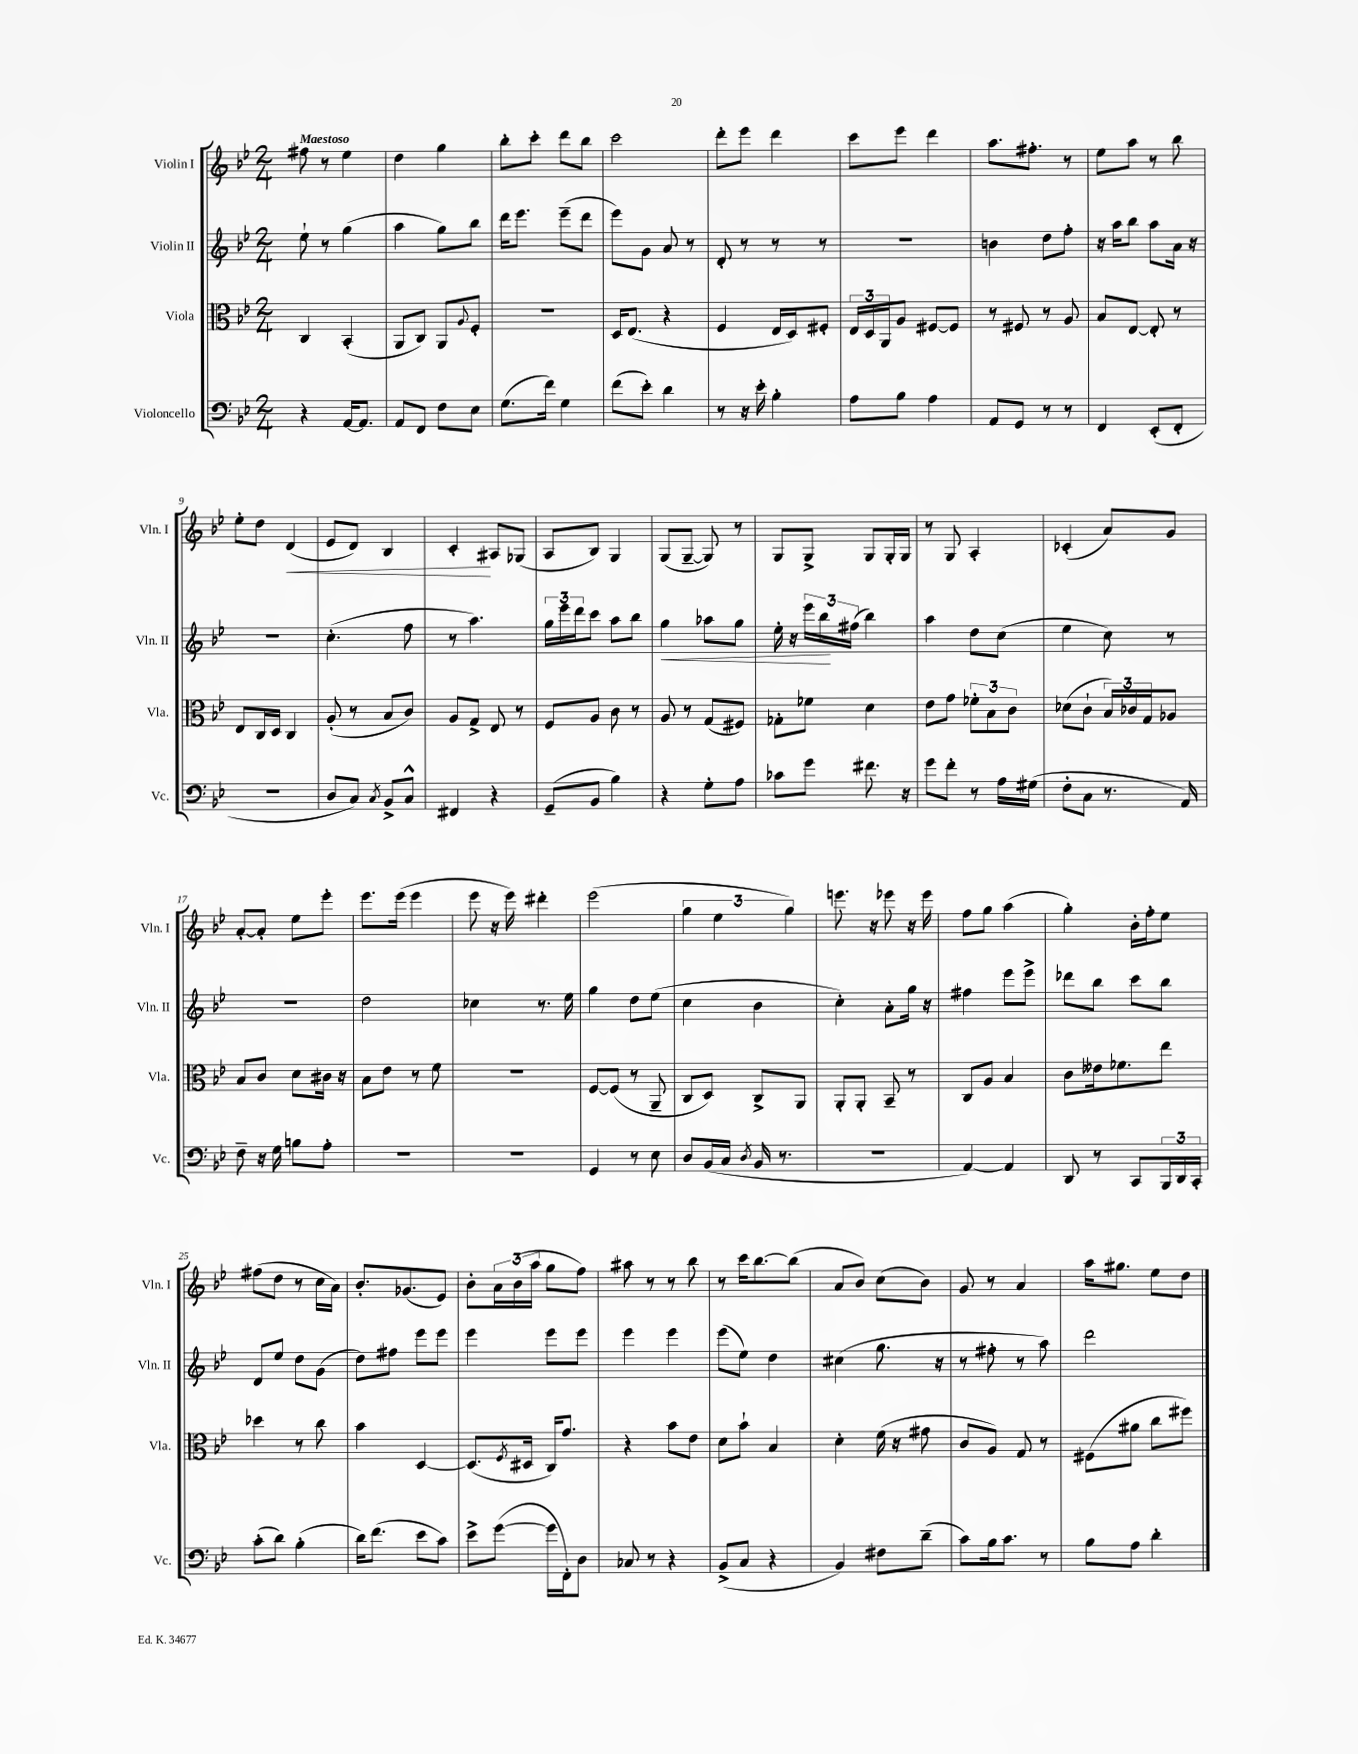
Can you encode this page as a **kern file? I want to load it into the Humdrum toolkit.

**kern	**kern	**kern	**kern
*staff4	*staff3	*staff2	*staff1
*clefF4	*clefC3	*clefG2	*clefG2
*k[b-e-]	*k[b-e-]	*k[b-e-]	*k[b-e-]
*M2/4	*M2/4	*M2/4	*M2/4
4r	4C	8ee-`	8ff#
.	.	8r	8r
[16AA	(4BB-'	(4gg	4ee-
8.AA]	.	.	.
=	=	=	=
8AA	8AA	4aa	4dd
8FF	8C)	.	.
8F	8AA	8gg)	4gg
.	8qqA	.	.
8E-	8F'	8bb-	.
=	=	=	=
(8.G	2r	16ddd	8bb-'
.	.	8.eee-	.
.	.	.	8ccc'
16f)	.	.	.
4G	.	(8eee-~	8ddd
.	.	8ddd	8bb-
=	=	=	=
(8f	16D	8eee-)	2ccc
.	(8.E-	.	.
8e-')	.	8g	.
4d	4r	8a	.
.	.	8r	.
=	=	=	=
8r	4F	8d'	8ddd'
16r	.	8r	8eee-
16e-'	.	.	.
4B-'	16E-	8r	4ddd
.	16D)	.	.
.	8F#'	8r	.
=	=	=	=
8A	24E-	2r	8ccc
.	24D	.	.
.	24AA	.	.
8B-	8A	.	8eee-
4A	[8F#	.	4ddd
.	8F#]	.	.
=	=	=	=
8AA	8r	4b	8.aa
8GG	8F#	.	.
.	.	.	8.ff#'
8r	8r	8dd	.
8r	8A	8ff'	8r
=	=	=	=
4FF	8B-	16r	8ee-
.	.	16aa	.
.	[8E-	8bb-	8aa
(8EE-'	8E-']	8aa	8r
8FF'	8r	16a	8bb-
.	.	16r	.
=	=	=	=
2r	8E-	2r	8ee-'
.	16C	.	8dd
.	16D	.	.
.	4C	.	(4d
=	=	=	=
8D	(8A'	(4.cc'	8e-
8C)	8r	.	8d)
8qC	.	.	.
8BB-^	8B-	.	4B-
8C^^	8c)	8ff	.
=	=	=	=
4FF#	8A	8r	4c'
.	8G^	4.aa)	.
4r	8E-	.	8A#
.	8r	.	(8G-
=	=	=	=
(8GG~	8F	24gg	8A
.	.	24eee-	.
.	.	24ddd	.
8BB-	8A	8ccc	8B-)
4B-)	8c	8aa	4G
.	8r	8bb-	.
=	=	=	=
4r	8A	4gg	(8G
.	8r	.	[8G~
8G'	(8G	8aa-	8G])
8A	8F#)	8gg	8r
=	=	=	=
8c-	8G-'	16ee-'	8G
.	.	16r	.
8g	8f-	24eee-	8G^
.	.	24bb-	.
.	.	(24ff#	.
8.f#	4d	4bb-)	8G
.	.	.	16G'
16r	.	.	16G
=	=	=	=
8g	8e-	4aa	8r
8f'	8g	.	8G
8r	12f-'	8dd	4A'
.	12B-	.	.
16A	.	(8cc	.
.	12c	.	.
(16G#	.	.	.
=	=	=	=
8F'	(8d-	4ee-	(4c-'
8C	8c`	.	.
8.r	24B-)	8cc)	8a)
.	24c-	.	.
.	24G	.	.
.	8A-	8r	8g
16AA)	.	.	.
=	=	=	=
8F~	8B-	2r	[8a'
16r	8c	.	8a']
16G	.	.	.
8B	8d	.	8ee-
8A'	16c#	.	8eee-'
.	16r	.	.
=	=	=	=
2r	8B-	2dd	8.eee-
.	8e-	.	.
.	.	.	(16eee-
.	8r	.	4eee-
.	8f	.	.
=	=	=	=
2r	2r	4cc-	8eee-
.	.	.	16r
.	.	.	16eee-)
.	.	8.r	4ddd#'
.	.	16ee-	.
=	=	=	=
4GG	[8F	4gg	(2eee-
.	(8F]	.	.
8r	8r	8dd	.
8E-	8AA~	(8ee-	.
=	=	=	=
8D	8C	4cc	6gg
(16BB-	8D)	.	.
.	.	.	6ee-
16C	.	.	.
8qD	.	.	.
16BB-	8C^	4b-	.
8.r	.	.	.
.	.	.	6gg)
.	8AA	.	.
=	=	=	=
2r	8AA'	4cc')	8.eee
.	8AA'	.	.
.	.	.	16r
.	8BB-~	8a'	8eee-
.	8r	16gg	16r
.	.	16r	16eee-
=	=	=	=
[4AA)	8C	4ff#	8ff
.	8A	.	8gg
4AA]	4B-	8eee-	(4aa
.	.	8eee-^	.
=	=	=	=
8DD	8c	8ddd-	4gg')
8r	16e--	8bb-	.
.	8.f-	.	.
8CC	.	8ccc	16b-'
.	.	.	16ff'
24BBB-	8ee-	8bb-	8ee-
24DD	.	.	.
24CC'	.	.	.
=	=	=	=
(8c'	4dd-	8d	(8ff#
8d)	.	8ee-	8dd
(4B-'	8r	8dd	8r
.	8cc	(8g	16cc
.	.	.	16a)
=	=	=	=
16d)	4b-	8dd)	8.b-'
(8.f	.	.	.
.	.	8ff#	.
.	.	.	(8.g-
8e-	[4D	8eee-	.
8c)	.	8eee-	8e-)
=	=	=	=
8e-^	(8.D]	4eee-	8b-'
([8g	.	.	24a
.	.	.	(24b-
.	8qF	.	.
.	16D#	.	.
.	.	.	24aa
16g]	16C)	8eee-	8gg
16FF')	8.g	.	.
8D	.	8eee-	8ff)
=	=	=	=
8C-	4r	4eee-	8aa#
8r	.	.	8r
4r	8b-	4eee-	8r
.	8e-	.	8bb-
=	=	=	=
(8BB-^	8d	(8eee-	8r
8C	8b-`	8ee-)	16ccc
.	.	.	[8.bb-
4r	4B-	4dd	.
.	.	.	(8bb-]
=	=	=	=
4BB-)	4d'	(4cc#	8a
.	.	.	8b-)
8F#	(16f	8.gg	(8cc
.	16r	.	.
(8d~	8g#	.	8b-)
.	.	16r	.
=	=	=	=
8c)	8c	8r	8g
16B-	8A)	8ff#'	8r
8.c	.	.	.
.	8G	8r	4a
8r	8r	8aa)	.
=	=	=	=
8B-	(8F#	2ddd	16aa
.	.	.	8.gg#
8A	8a#	.	.
4d'	8cc	.	8ee-
.	8ff#)	.	8dd
==	==	==	==
*-	*-	*-	*-
